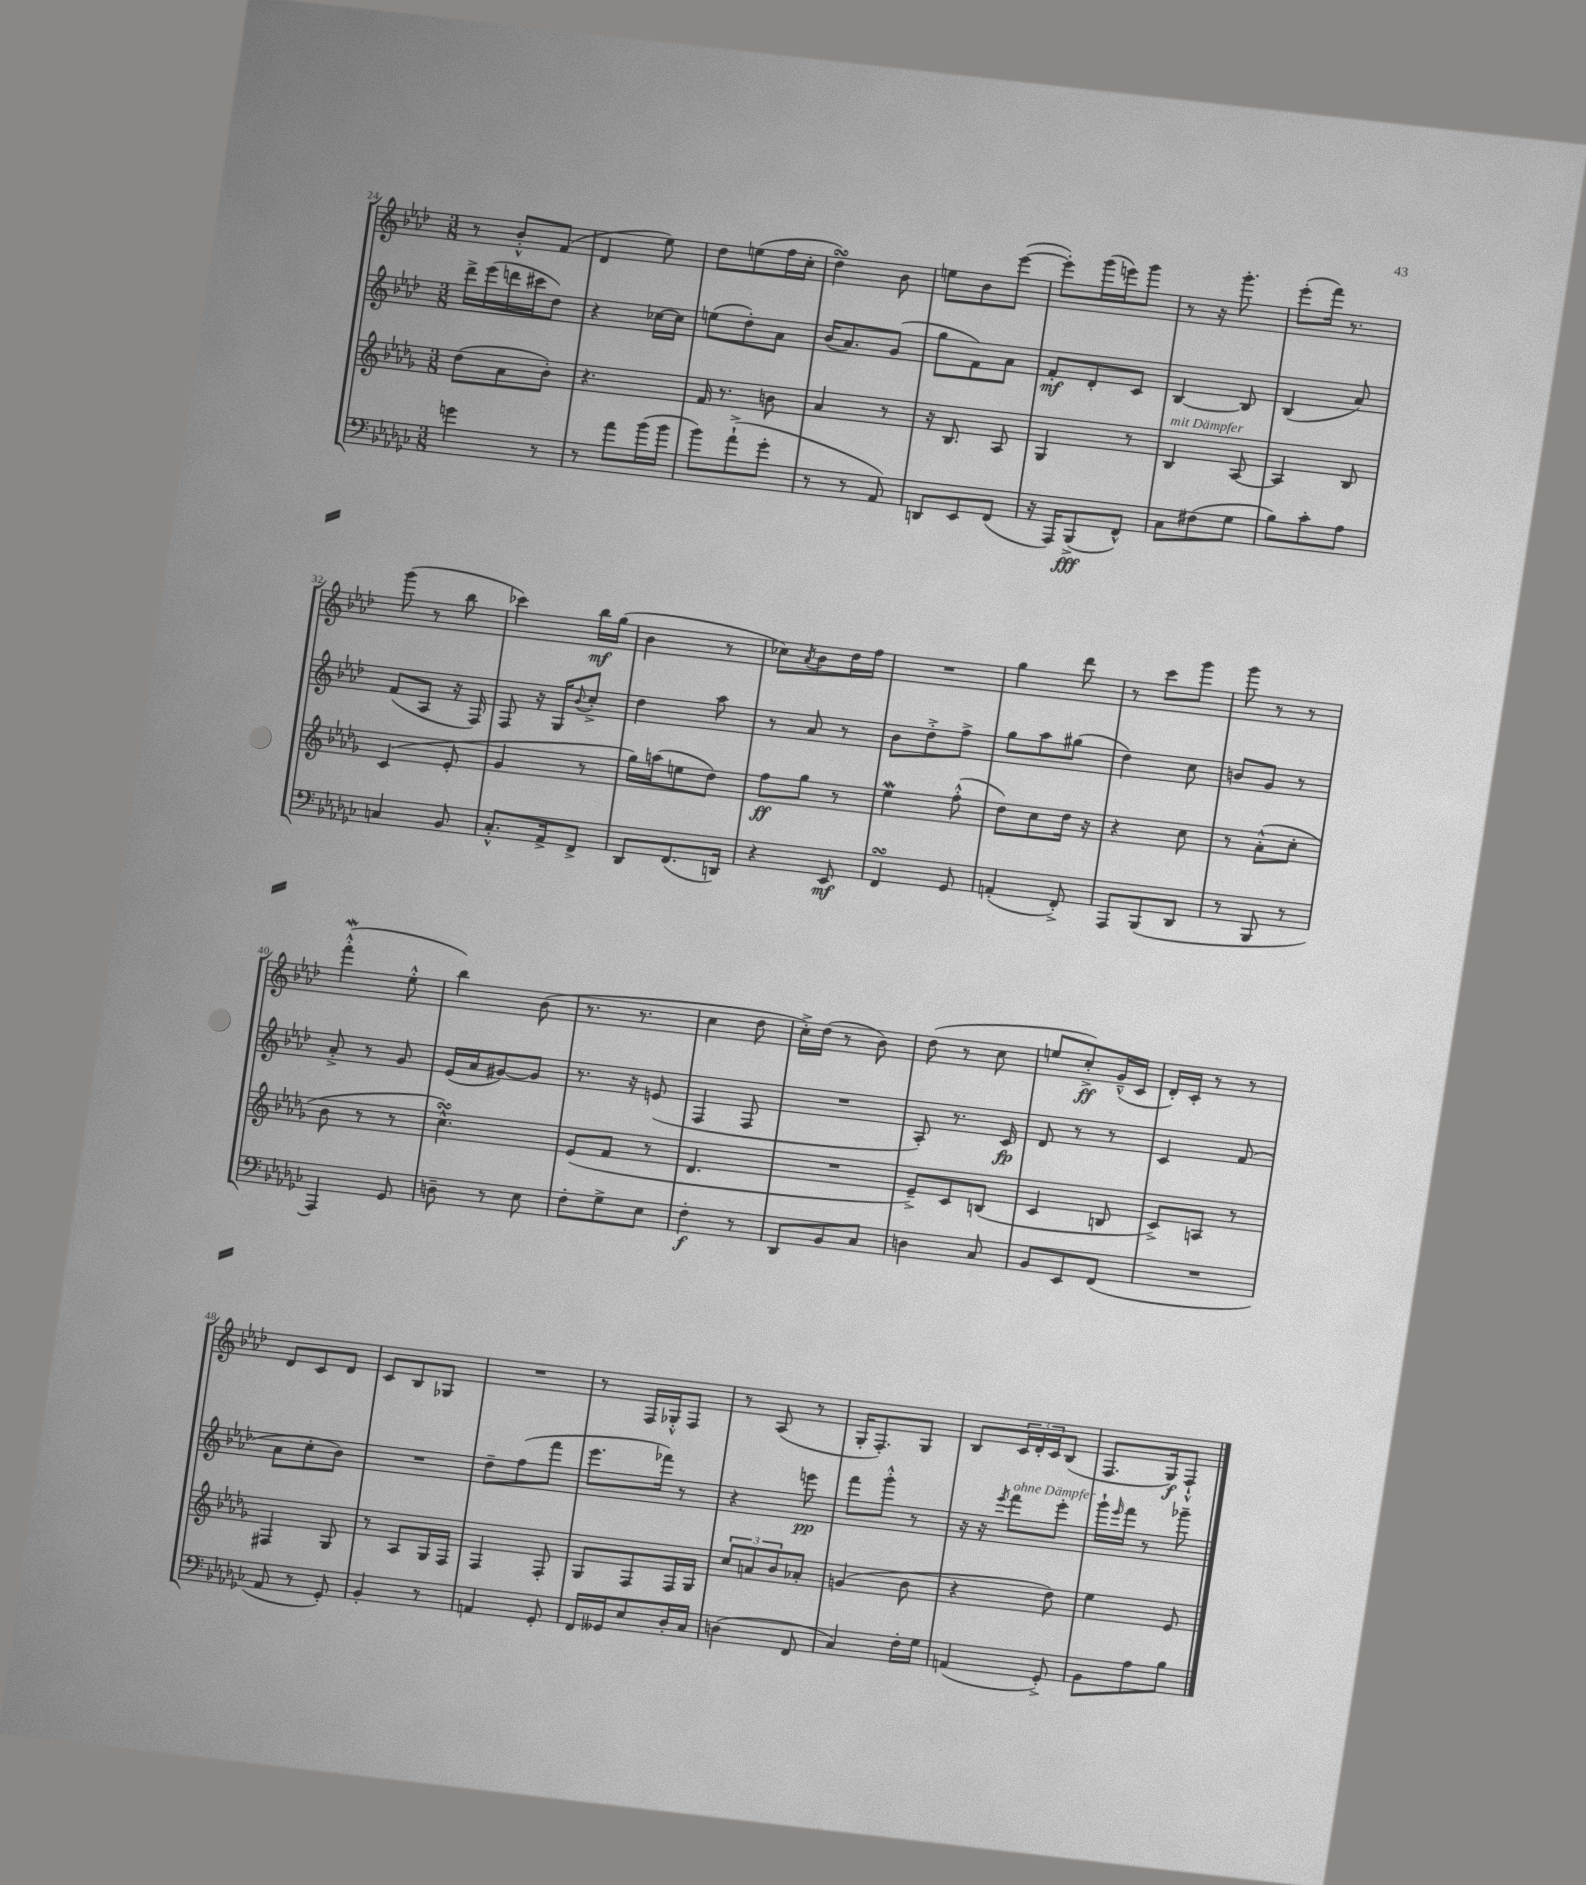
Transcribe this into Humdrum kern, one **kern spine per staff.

**kern	**dynam	**kern	**dynam	**kern	**dynam	**kern	**dynam
*part4	*part4	*part3	*part3	*part2	*part2	*part1	*part1
*staff4	*staff4	*staff3	*staff3	*staff2	*staff2	*staff1	*staff1
*clefF4	*	*clefG2	*	*clefG2	*	*clefG2	*
*k[b-e-a-d-g-c-]	*	*k[b-e-a-d-g-]	*	*k[b-e-a-d-]	*	*k[b-e-a-d-]	*
*M3/8	*	*M3/8	*	*M3/8	*	*M3/8	*
=24	=24	=24	=24	=24	=24	=24	=24
4gn\	.	(8dd-\L	.	16ddd-^\LL	.	8r	.
.	.	.	.	(16eee-\	.	.	.
.	.	8a-\	.	16dddn\	.	8b-'^^/L	.
.	.	.	.	16ccc#X\J	.	.	.
8r	.	8b-'\J)	.	8dd-\J)	.	(8f/J	.
=25	=25	=25	=25	=25	=25	=25	=25
8r	.	4.r	.	4r	.	4d-/	.
8a-\L	.	.	.	.	.	.	.
(16b-\L	.	.	.	[16cc-X\LL	.	8ee-\)	.
16b-\JJ	.	.	.	16cc-\JJ]	.	.	.
=26	=26	=26	=26	=26	=26	=26	=26
8b-\L)	.	16f/	.	(8een\L	.	8dd-\L	.
.	.	8.r	.	.	.	.	.
(8a-`^\	.	.	.	8dd-'\)	.	(8een\	.
8g-'\J	.	8bn\	.	8a-\J	.	16ff\L	.
.	.	.	.	.	.	16cc'\JJ	.
=27	=27	=27	=27	=27	=27	=27	=27
8r	.	4a-/	.	(16b-/KL	.	4dd-sSSs\)	.
.	.	.	.	8.a-/)	.	.	.
8r	.	.	.	.	.	.	.
8AA-/)	.	8r	.	(8g/J	.	8b-\	.
=28	=28	=28	=28	=28	=28	=28	=28
8DDn/L	.	16r	.	8gg\L	.	8een\L	.
.	.	8.B-/	.	.	.	.	.
8EE-/	.	.	.	8f\)	.	8b-\	.
(8FF/J	.	8A-/	.	8a-\J	.	([8eee-\J	.
=29	=29	=29	=29	=29	=29	=29	=29
16r	.	4G-/	.	8f'/L	mf	8eee-'\L])	.
16AAA-/KL)	.	.	.	.	.	.	.
(8BBB-^/	fff	.	.	8d-'/	.	(16ggg\L	.
.	.	.	.	.	.	16eeen\J)	.
8FF^^/J)	.	8r	.	8c/J	.	8ggg\J	.
=30	=30	=30	=30	=30	=30	=30	=30
!	!	!LO:TX:a:i:t=mit Dämpfer	!	!	!	!	!
8C-\L	.	4B-/	.	[4B-/	.	8r	.
(8F#X\	.	.	.	.	.	16r	.
.	.	.	.	.	.	8.ggg'\	.
8G-\J	.	[8A-/	.	8B-/]	.	.	.
=31	=31	=31	=31	=31	=31	=31	=31
8B-\L)	.	4A-/]	.	(4B-/	.	(8eee-'\L	.
8c-'\	.	.	.	.	.	16fff\Jk)	.
.	.	.	.	.	.	8.r	.
8A-\J	.	8B-/	.	8a-/)	.	.	.
!!LO:LB:g=z
=32	=32	=32	=32	=32	=32	=32	=32
4Cn/	.	(4c/	.	(8f/L	.	(8ggg\	.
.	.	.	.	8A-/J	.	8r	.
8BB-/	.	8e-'/	.	16r	.	8bb-\	.
.	.	.	.	16F/)	.	.	.
=33	=33	=33	=33	=33	=33	=33	=33
8.C-'^^/L	.	4g-/	.	8F/	.	4ccc-X\)	.
.	.	.	.	16r	.	.	.
16AA-^/k	.	.	.	16G/KL	.	.	.
.	.	.	.	8qqb-/	.	.	.
8FF^/J	.	8r	.	8cc'^/J	.	16bb-\LL	mf
.	.	.	.	.	.	(16gg\JJ	.
=34	=34	=34	=34	=34	=34	=34	=34
8DD-/L	.	16gg-\LL)	.	4dd-\	.	4b-\	.
.	.	(16aan\J	.	.	.	.	.
(8.FF/	.	8een\	.	.	.	.	.
.	.	8dd-\J)	.	8aa-\	.	8r	.
16DDn/Jk)	.	.	.	.	.	.	.
=35	=35	=35	=35	=35	=35	=35	=35
4r	.	8ff\L	ff	8r	.	8cc-X\L)	.
.	.	.	.	.	.	8qa-/	.
.	.	8gg-\J	.	8a-/	.	8b-\	.
8EE-/	mf	8r	.	8r	.	16dd-\L	.
.	.	.	.	.	.	16ff\JJ	.
=36	=36	=36	=36	=36	=36	=36	=36
4FFsSsS/	.	4ee-W\	.	8b-\L	.	4.r	.
.	.	.	.	8dd-'^\	.	.	.
8GG-/	.	(8ff'^^\	.	8ff^\J	.	.	.
=37	=37	=37	=37	=37	=37	=37	=37
(4AAn'/	.	8dd-\L)	.	8gg\L	.	4gg\	.
.	.	8cc\	.	8aa-\	.	.	.
8FF'^/)	.	16dd-\Jk	.	(8gg#X\J	.	8ddd-\	.
.	.	16r	.	.	.	.	.
=38	=38	=38	=38	=38	=38	=38	=38
8AAA-/L	.	4r	.	4dd-\)	.	8r	.
(8BBB-/	.	.	.	.	.	8ccc\L	.
8DD-/J	.	8cc\	.	8cc\	.	8ggg\J	.
=39	=39	=39	=39	=39	=39	=39	=39
8r	.	8r	.	8bn/L	.	8ggg\	.
8BBB-/	.	(8a-'^^\L	.	8g/J	.	8r	.
8r	.	8cc'\J	.	8r	.	8r	.
!!LO:LB:g=z
=40	=40	=40	=40	=40	=40	=40	=40
4AAA-/)	.	8b-\	.	8a-'^/	.	(4fffW'^^\	.
.	.	8r	.	8r	.	.	.
8GG-/	.	8r	.	8g/	.	8ee-'^^\	.
=41	=41	=41	=41	=41	=41	=41	=41
8Dn~\	.	4.ccsSsS^^\)	.	(16e-/LL	.	4bb-\)	.
.	.	.	.	16a-/J	.	.	.
8r	.	.	.	[8g#X/)	.	.	.
8E-\	.	.	.	8g#/J]	.	(8b-\	.
=42	=42	=42	=42	=42	=42	=42	=42
8F'\L	.	(8e-/L	.	8.r	.	8.r	.
8G-^\	.	8f/J	.	.	.	.	.
.	.	.	.	16r	.	8.r	.
8E-\J	.	8r	.	(8en/	.	.	.
=43	=43	=43	=43	=43	=43	=43	=43
4F'\	f	4.d-/	.	4F/	.	4cc\	.
8r	.	.	.	8F/	.	8dd-\	.
=44	=44	=44	=44	=44	=44	=44	=44
8DD-/L	.	4.r	.	4.r	.	16cc'^\LL)	.
.	.	.	.	.	.	(16dd-\JJ	.
8BB-/	.	.	.	.	.	8r	.
8C-/J	.	.	.	.	.	8b-\)	.
=45	=45	=45	=45	=45	=45	=45	=45
4Dn\	.	8e-~^/L)	.	8A-'/)	.	(8dd-\	.
.	.	8c/	.	8.r	.	8r	.
8C-/	.	(8Bn/J	.	.	.	8cc\	.
.	.	.	.	16c/	fp	.	.
=46	=46	=46	=46	=46	=46	=46	=46
8BB-/L	.	4c/	.	8d-/	.	8een/L	.
8EE-/	.	.	.	8r	.	8cc'^/)	ff
(8FF/J	.	8Bn/	.	8r	.	(16g~^^/L	.
.	.	.	.	.	.	16c/JJ	.
=47	=47	=47	=47	=47	=47	=47	=47
4.r	.	8c^/L)	.	4c/	.	16d-'/LL)	.
.	.	.	.	.	.	16c'/JJ	.
.	.	8An/J	.	.	.	8r	.
.	.	8r	.	(8f/	.	8r	.
!!LO:LB:g=z
=48	=48	=48	=48	=48	=48	=48	=48
8AA-/	.	4F#X/	.	8a-\L	.	8d-/L	.
8r	.	.	.	8cc'\	.	8c/	.
8GG-'/)	.	8G-/	.	8b-\J)	.	8d-/J	.
=49	=49	=49	=49	=49	=49	=49	=49
4BB-'/	.	8r	.	4.r	.	8c/L	.
.	.	8A-/L	.	.	.	8B-/	.
8r	.	16G-/L	.	.	.	8G-X/J	.
.	.	16F/JJ	.	.	.	.	.
=50	=50	=50	=50	=50	=50	=50	=50
4AAn/	.	4F/	.	8dd-~\L	.	4.r	.
.	.	.	.	(8ff\	.	.	.
8GG-'/	.	8F'/	.	8fff\J	.	.	.
=51	=51	=51	=51	=51	=51	=51	=51
16FF/LL	.	8G-/L	.	8.eee-\L	.	8r	.
16GG--X/J	.	.	.	.	.	.	.
8E-/	.	8F/	.	.	.	16F/LL	.
.	.	.	.	16fff-X\Jk)	.	16G-X'^^/J	.
16D-'/L	.	16F/L	.	8r	.	8F/J	.
16C-/JJ	.	16G-/JJ	.	.	.	.	.
=52	=52	=52	=52	=52	=52	=52	=52
(4Dn\	.	12cc/L	.	4r	.	8r	.
.	.	12an/	.	.	.	.	.
.	.	.	.	.	.	(8A-/	.
.	.	12b-/	.	.	.	.	.
8FF/	.	8a-X'/J	.	8eeen\	pp	8r	.
=53	=53	=53	=53	=53	=53	=53	=53
4C-/)	.	(4gn/	.	8fff\L	.	16G'/KL	.
.	.	.	.	.	.	8.F'/)	.
.	.	.	.	8ggg'^^\J	.	.	.
16F'\LL	.	8b-\	.	8r	.	8G/J	.
16G-\JJ	.	.	.	.	.	.	.
=54	=54	=54	=54	=54	=54	=54	=54
(4AAn/	.	4r	.	16r	.	8B-/L	.
.	.	.	.	16r	.	.	.
.	.	.	.	8qeee-/	.	.	.
!	!	!	!	!LO:TX:a:i:t=ohne Dämpfer	!	!	!
.	.	.	.	8fff\L	.	24c/L	.
.	.	.	.	.	.	24d-'/	.
.	.	.	.	.	.	24c/J	.
8GG-'^/)	.	8dd-\)	.	8eee-'\J	.	(8B-/J	.
=55	=55	=55	=55	=55	=55	=55	=55
8BB-\L	.	4ee-\	.	16ggg`\LL	.	8.F/L	.
.	.	.	.	16qqeee-/	.	.	.
.	.	.	.	16fff\JJ	.	.	.
8A-\	.	.	.	8r	.	.	.
.	.	.	.	.	.	16G/k)	f
8B-\J	.	8e-/	.	8ggg-X~\	.	8F`^^/J	.
==	==	==	==	==	==	==	==
*-	*-	*-	*-	*-	*-	*-	*-
